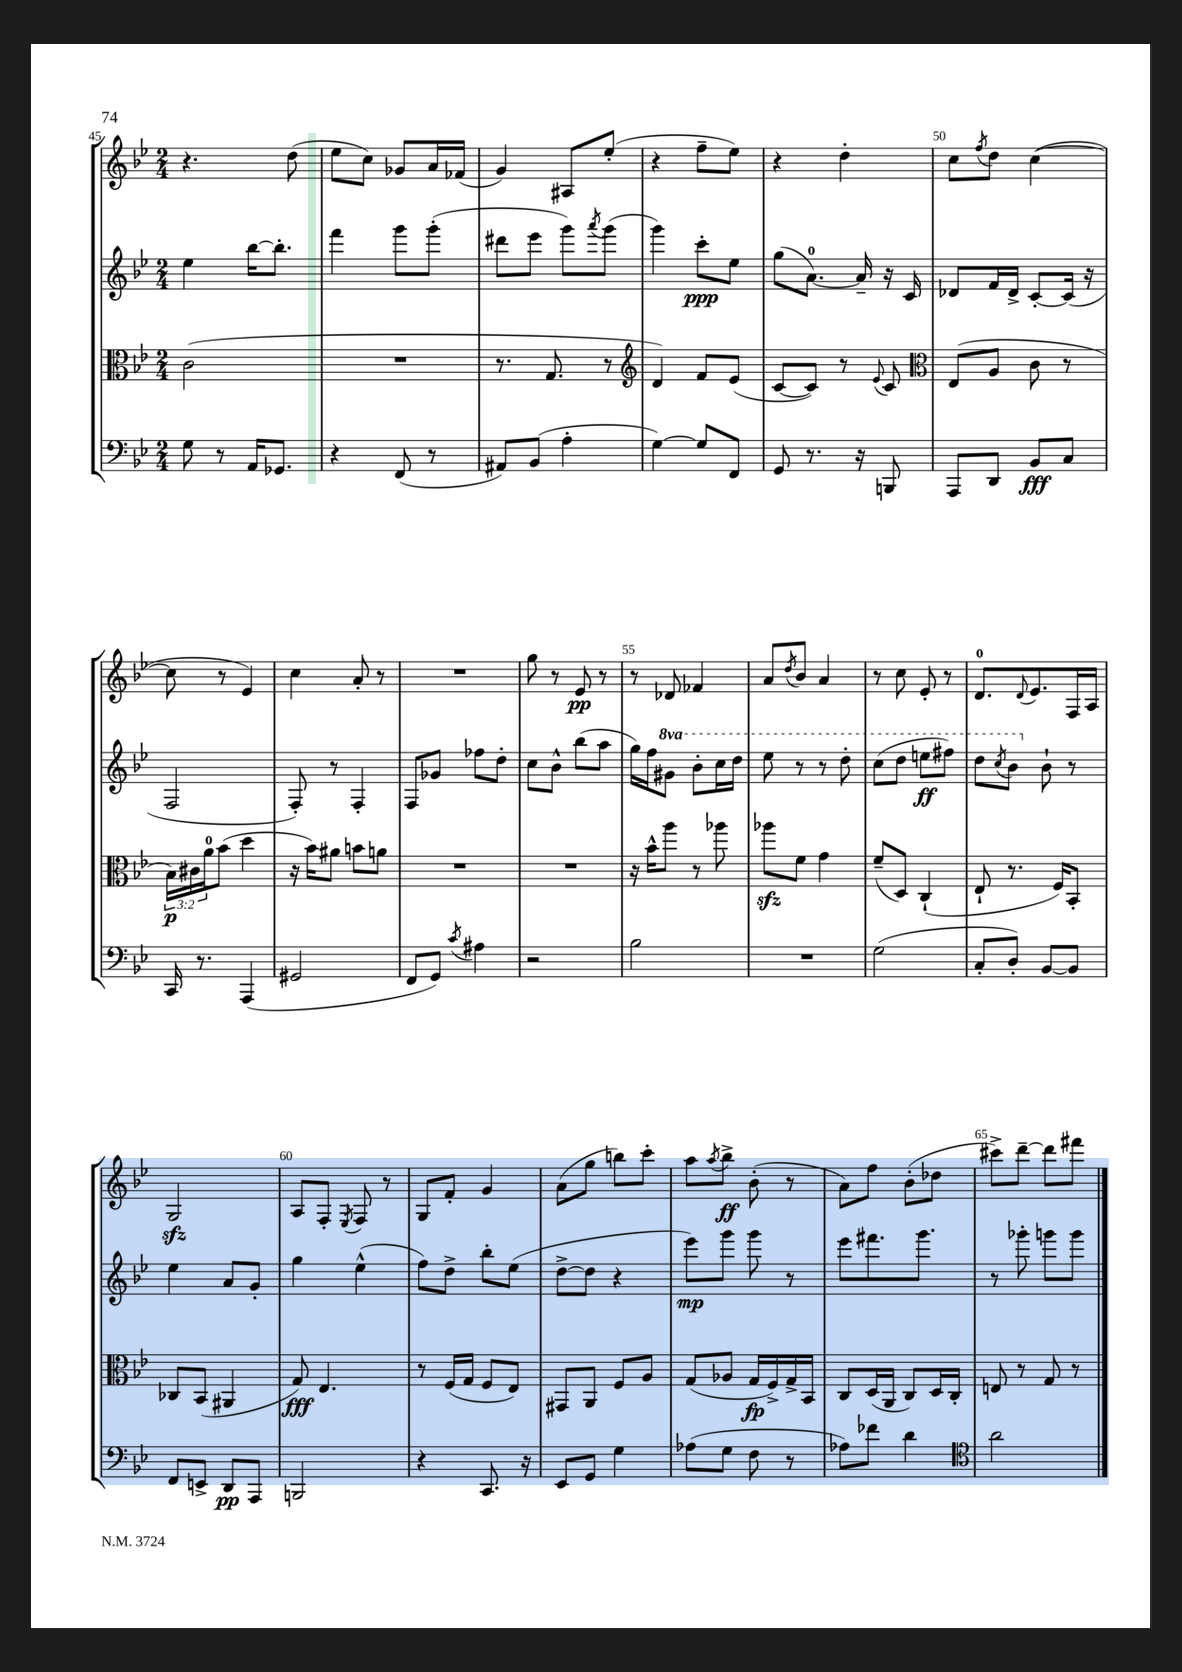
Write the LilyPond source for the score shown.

<<
\new StaffGroup <<
\new Staff = "s0" {
    \clef treble \key bes \major \numericTimeSignature \time 2/4
    r4. d''8( |
    ees''8 c''8) ges'8 a'16 fes'16( |
    g'4) ais8 ees''8-.( |
    r4 f''8-- ees''8) |
    r4 d''4-. |
    c''8 \acciaccatura { f''8 } d''8 c''4~( |
    c''8 r8 ees'4) |
    c''4 a'8-. r8 |
    R2 |
    g''8 r8 ees'8\pp r8 |
    r8 des'8 fes'4 |
    a'8 \acciaccatura { d''8 } bes'8 a'4 |
    r8 c''8 ees'8-. r8 |
    d'8.-0 \appoggiatura { d'8 } ees'8. f16 a16 |
    g2\sfz |
    a8 f8-. \acciaccatura { ees8 } f8 r8 |
    g8 f'8-. g'4 |
    a'8( g''8 b''8) c'''8-. |
    a''8 \acciaccatura { a''8 } bes''8->\ff bes'8-.( r8 |
    a'8) f''8 bes'8-.( des''8 |
    cis'''8->) d'''8~-- d'''8 fis'''8 \bar "|." |
}
\new Staff = "s1" {
    \clef treble \key bes \major \numericTimeSignature \time 2/4 \set Staff.ottavationMarkups = #ottavation-simple-ordinals
    ees''4 bes''16~ bes''8.-. |
    f'''4 g'''8 g'''8-.( |
    dis'''8 ees'''8 g'''8) \acciaccatura { a'''8 } g'''8( |
    g'''4) c'''8-.\ppp ees''8 |
    g''8( a'8.-0~) a'16-- r16 c'16 |
    des'8 f'16 des'16-> c'8~-. c'16( r16 |
    f2 |
    f8-.) r8 f4-. |
    f8 ges'8 fes''8 d''8-. |
    c''8 bes'8-^ bes''8( a''8 |
    g''16) f''16 \ottava #1 gis''8 bes''8-. c'''16 d'''16 |
    ees'''8 r8 r8 d'''8-. |
    c'''8( d'''8 e'''8\ff fis'''8) |
    d'''8 \acciaccatura { c'''8 } bes''8 \ottava #0 bes'8-! r8 |
    ees''4 a'8 g'8-. |
    g''4 ees''4-^( |
    f''8) d''8-> bes''8-. ees''8( |
    d''8~-> d''8 r4 |
    ees'''8\mp) g'''8 g'''8 r8 |
    ees'''8 fis'''8. g'''8. |
    r8 ges'''8-. g'''8 g'''8 \bar "|." |
}
\new Staff = "s2" {
    \clef alto \key bes \major \numericTimeSignature \time 2/4 \override Staff.TupletNumber.text = #tuplet-number::calc-fraction-text
    c'2( |
    R2 |
    r8. g8. r8 |
    \clef treble d'4) f'8 ees'8( |
    c'8~ c'8) r8 \appoggiatura { ees'8 } c'8 |
    \clef alto ees8( a8 c'8 r8 |
    \tuplet 3/2 { bes16\p) cis'16 a'16-0 } bes'8( d''4 |
    r16 bes'16) ais'8 b'8 a'8 |
    R2 |
    R2 |
    r16 bes'16-^ a''8 r8 aes''8 |
    aes''8\sfz f'8 g'4 |
    f'8--( d8) c4-!( |
    ees8-! r8. f16) bes,8-. |
    ces8 bes,8( ais,4 |
    g8\fff) ees4. |
    r8 f16( g16 f8 ees8) |
    gis,8 a,8 f8 a8 |
    g8( aes8 g16\fp f16->) g16-> bes,16 |
    c8 d16( a,16 c8) d16 c16-. |
    e8 r8 g8 r8 \bar "|." |
}
\new Staff = "s3" {
    \clef bass \key bes \major \numericTimeSignature \time 2/4
    g8 r8 a,16 ges,8. |
    r4 f,8( r8 |
    ais,8) bes,8( a4-. |
    g4~) g8 f,8 |
    g,8 r8. r16 b,,8 |
    a,,8 d,8 bes,8\fff c8 |
    c,16 r8. a,,4( |
    gis,2 |
    f,8 g,8) \acciaccatura { c'8 } ais4 |
    r2 |
    bes2 |
    R2 |
    g2( |
    c8-. d8-.) bes,8~ bes,8 |
    f,8 e,8-> d,8\pp a,,8 |
    b,,2 |
    r4 c,8. r16 |
    ees,8 g,8 g4 |
    aes8( g8 f8 r8 |
    aes8) fes'8 d'4 |
    \clef tenor a'2 \bar "|." |
}
>>
>>
\layout { \context { \Score currentBarNumber = #45 \override BarNumber.break-visibility = ##(#f #t #t) barNumberVisibility = #(every-nth-bar-number-visible 5) } }
